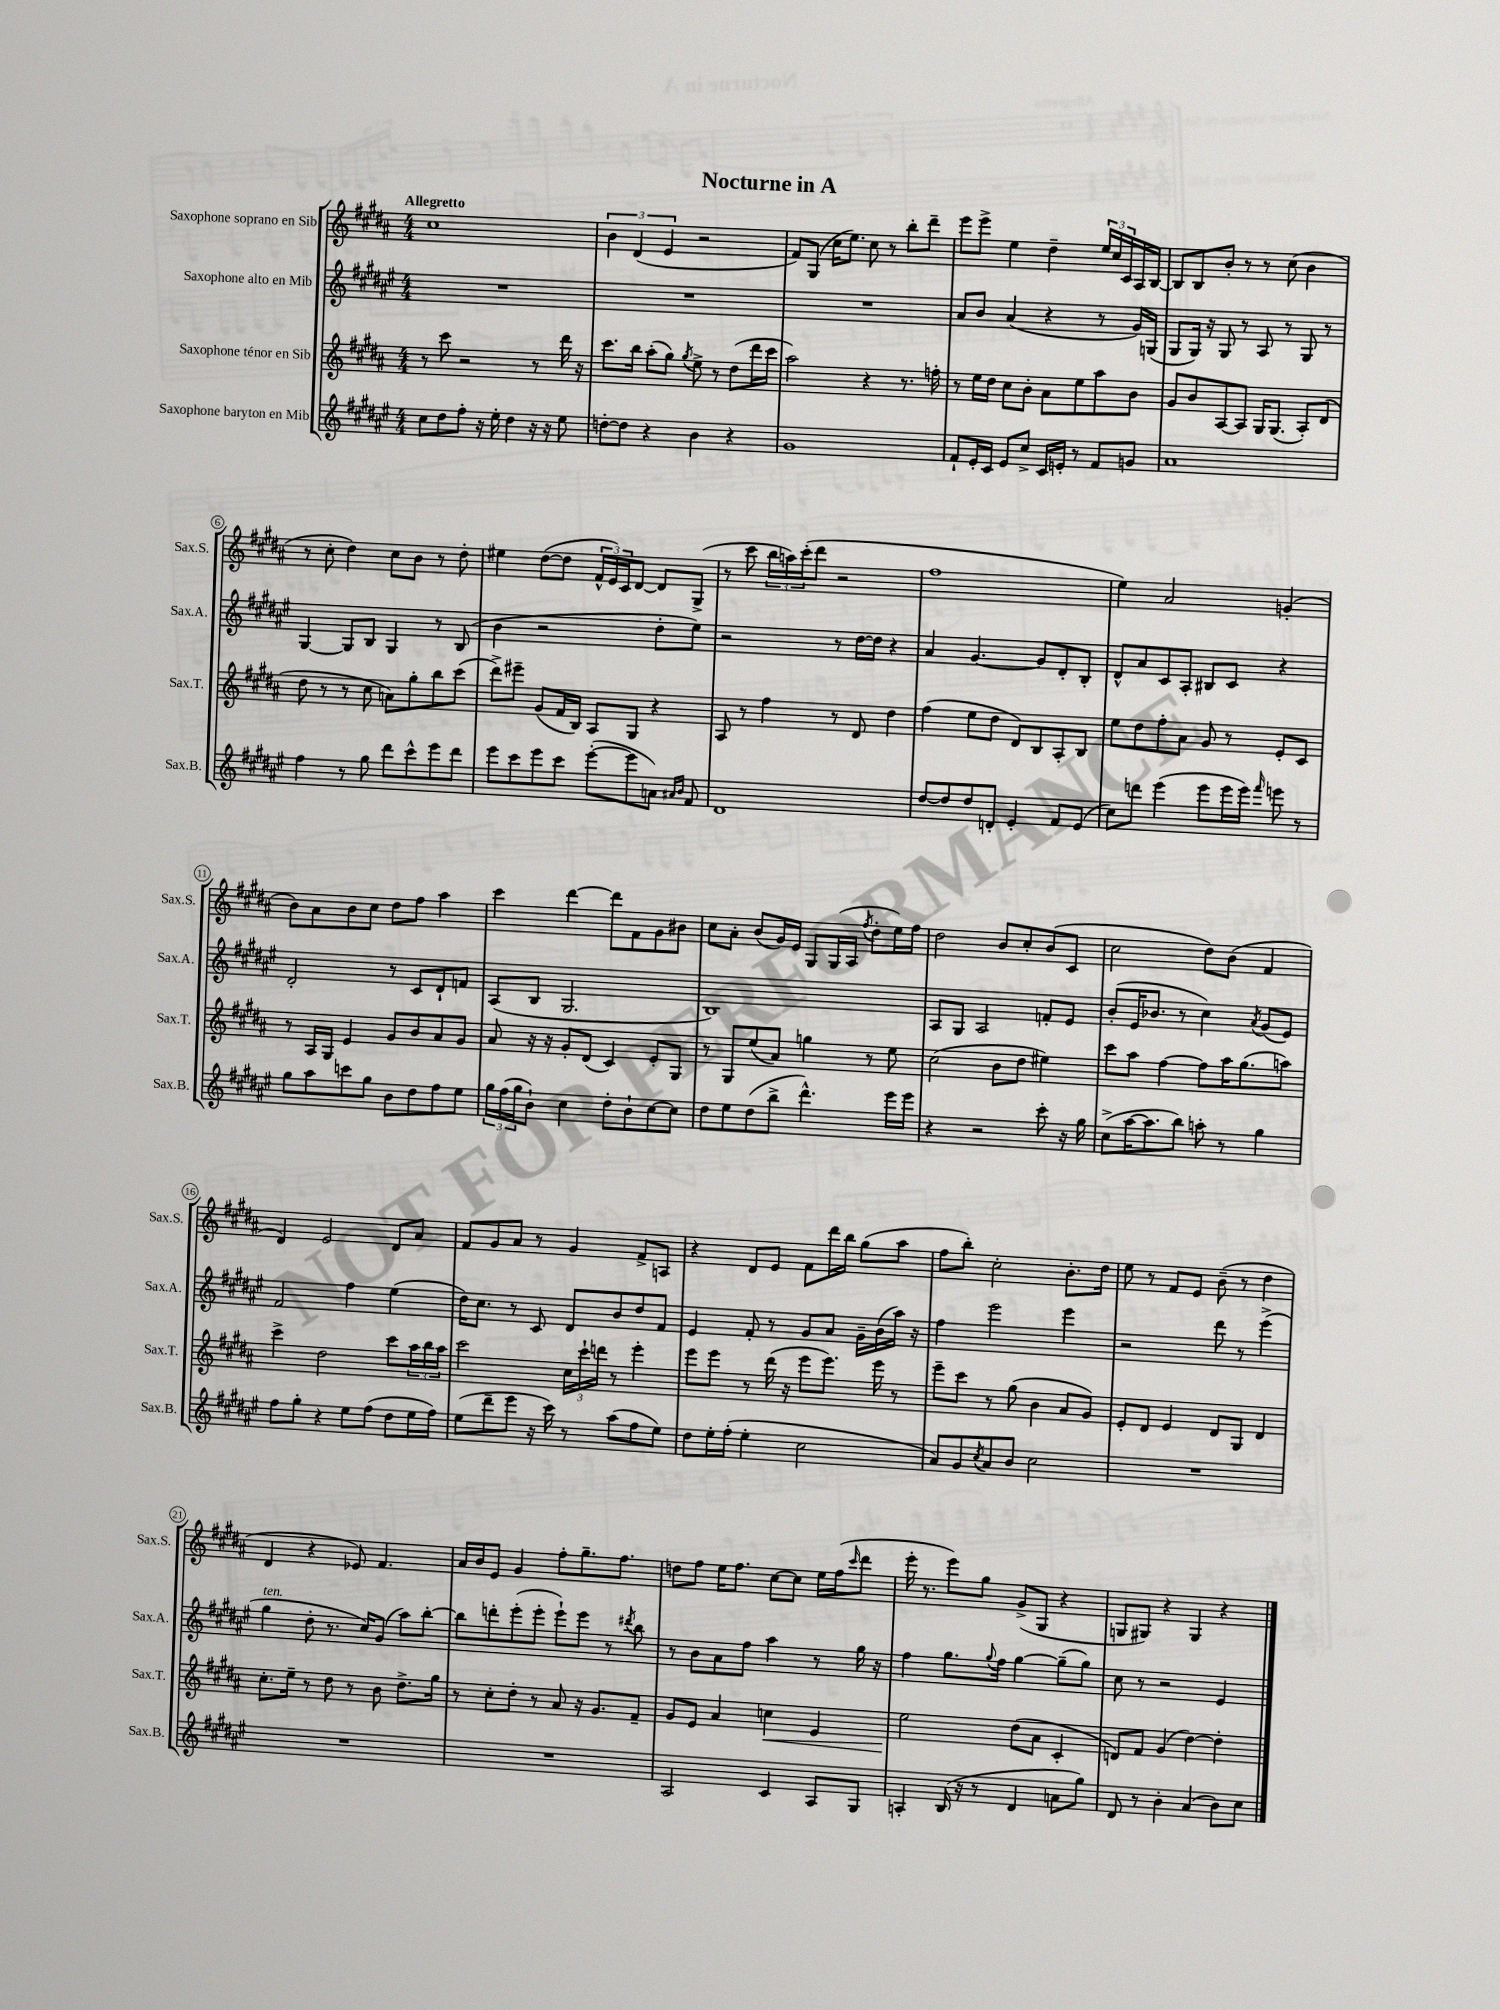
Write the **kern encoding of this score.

**kern	**kern	**dynam	**kern	**kern
*part4	*part3	*part3	*part2	*part1
*staff4	*staff3	*staff3	*staff2	*staff1
*I"Saxophone baryton en Mib	*I"Saxophone ténor en Sib	*	*I"Saxophone alto en Mib	*I"Saxophone soprano en Sib
*I'Sax.B.	*I'Sax.T.	*	*I'Sax.A.	*I'Sax.S.
*clefG2	*clefG2	*	*clefG2	*clefG2
*k[f#c#g#d#a#e#]	*k[f#c#g#d#a#]	*	*k[f#c#g#d#a#e#]	*k[f#c#g#d#a#]
*M4/4	*M4/4	*	*M4/4	*M4/4
=1	=1	=1	=1	=1
!	!	!	!	!LO:TX:a:B:t=Allegretto
8cc#\L	8r	.	1r	1cc#
8dd#\	8ccc#\	.	.	.
8ff#'\J	2r	.	.	.
16r	.	.	.	.
16ee#'\	.	.	.	.
4dd#\	.	.	.	.
16r	8r	.	.	.
16r	.	.	.	.
8ee#\	16ddd#\	.	.	.
.	16r	.	.	.
=2	=2	=2	=2	=2
[8ddn'\L	8.ccc#\L	.	1r	6b\
8dd\J]	.	.	.	.
.	.	.	.	(6d#/
.	16bb\Jk	.	.	.
4r	(8aa#'\L	.	.	.
.	.	.	.	6e/
.	8gg#\J)	.	.	.
.	8qgg#/	.	.	.
4b\	8ee^\	.	.	2r
.	8r	.	.	.
4r	(8dd#\L	.	.	.
.	16ddd#\L	.	.	.
.	16ccc#\JJ	.	.	.
=3	=3	=3	=3	=3
1g#	2aa#\)	.	1r	8f#/L)
.	.	.	.	(8G#/J
.	.	.	.	16cc#\KL
.	.	.	.	8.ee\J)
.	4r	.	.	8cc#\
.	.	.	.	8r
.	8.r	.	.	8bb'\L
.	.	.	.	8ddd#~\J
.	16ffn'\	.	.	.
=4	=4	=4	=4	=4
8f#`/L	8r	.	8a#/L	8eee\L
16e#'/L	16ee\LL	.	8b/J	8eee^\J
16c#/JJ	16dd#\JJ	.	.	.
8e#/L	8cc#\L	.	(4a#/	4ee\
8cc#^/J	8b'\J	.	.	.
16c#/LL	8a#\L	.	4r	4dd#~\
16en'/JJ	.	.	.	.
8r	8ee\	.	.	.
8f#/L	8aa#\	.	8r	24ee/LL
.	.	.	.	24cc#/
.	.	.	.	24c#/
8gn/J	8b\J	.	16g#/LL)	16A#/
.	.	.	(16Gn/JJ	[16B/JJ
=5	=5	=5	=5	=5
1a#	8g#/L	.	8G#/L	8B/L]
.	8b/	.	16G#/Jk)	8B/
.	.	.	16r	.
.	[8A#/	.	8G#/	8b'/J
.	8A#/J]	.	8r	8r
.	16G#/KL	.	8A#/	8r
.	(8.G#/J	.	.	.
.	.	.	8r	(8cc#\
.	8A#'/L)	.	8G#/	4b\
.	(8d#/J	.	8r	.
!!LO:LB:g=z
=6	=6	=6	=6	=6
4ff#\	8dd#\	.	[4G#/	8r
.	8r	.	.	8cc#'\
8r	8r	.	8G#/L]	4dd#\)
8gg#\	8cc#\	.	8B/J	.
8ddd#\L	8an\L)	.	4G#/	8cc#\L
8ccc#^^\	8gg#'\	.	.	8b\J
8eee#\	8bb\	.	8r	8r
8ddd#\J	(8ccc#\J	.	(8B/	8dd#'\
=7	=7	=7	=7	=7
8eee#\L	8ddd#^\L)	.	4b\	4ee#X\
8ccc#\	8eee#X~\J	.	.	.
8eee#\	(8g#/L	.	2r	([8dd#\L
8ccc#\J	16f#/L	.	.	8dd#\J]
.	16B/JJ)	.	.	.
([8eee#'\L	8A#/L	.	.	24f#^^/LL
.	.	.	.	24e/)
.	.	.	.	24c#/J
8eee#\]	8G#/J	.	.	[8d#/J
8an\J)	4r	.	8dd#'\L	8d#/L]
16qqa#X/LL	.	.	.	.
16qqb/JJ	.	.	.	.
8f#/	.	.	8ee#\J)	(8G#^/J
=8	=8	=8	=8	=8
1d#	8A#/	.	2r	8r
.	8r	.	.	8ccc#\
.	4ff#\	.	.	24bb\LL
.	.	.	.	24aan\)
.	.	.	.	(24ccc#'\J
.	.	.	.	8ddd#\J
.	8r	.	8r	2r
.	8d#/	.	[16dd#\LL	.
.	.	.	16dd#\JJ]	.
.	4dd#\	.	4r	.
=9	=9	=9	=9	=9
[8dd#/L	(4ff#\	.	4a#/	1ff#
8dd#/]	.	.	.	.
8dd#/	8ee\L	.	[4.g#/	.
8dn'/J	8dd#\J	.	.	.
4e#'/	8d#/L)	.	.	.
.	8B/	.	8g#/L]	.
8f#/L	8A#'/	.	8d#'/	.
(8e#/J	8B/J	.	8B'/J	.
=10	=10	=10	=10	=10
8cc#\L)	8ee\L	.	8d#^^/L	4ee\)
8dddn\J	8dd#\	.	8a#/	.
(4eee#\	8ff#'\	.	8c#/	2a#/
.	8a#\J	.	8A#'/J	.
8eee#\L	8g#/	.	8B#X/L	.
16eee#\L	8r	.	8c#/J	.
16eee#\JJ)	.	.	.	.
16qqfff#/	.	.	.	.
8eeen\	8e'/L	.	4r	(4gn'/
8r	8c#/J	.	.	.
!!LO:LB:g=z
=11	=11	=11	=11	=11
8gg#\L	8r	.	2d#'/	8b\L)
8aa#\	16A#/LL	.	.	8a#\
.	16G#/JJ	.	.	.
8cccn\	4e/	.	.	8b\
8gg#\J	.	.	.	8cc#\J
8b\L	8g#/L	.	8r	8dd#\L
8dd#\	8b/	.	8c#/L	8ff#\J
8ff#\	8a#/	.	8d#`/	4aa#\
8ee#\J	8g#/J	.	8fn/J	.
=12	=12	=12	=12	=12
24gg#\LL	8a#/	.	(8A#/L	4ccc#\
(24ff#\	.	.	.	.
24gg#\J	.	.	.	.
8b`\J)	16r	.	8B/J	.
.	16r	.	.	.
4cc#\	8g#'/L	.	2.G#/	[4ddd#\
.	(8d#/J	.	.	.
8dd#'\L	4c#/)	.	.	8ddd#\L]
8b`\	.	.	.	8f#\
[8cc#\	8e'/L	.	.	8g#\
8cc#\J]	8G#/J	.	.	8b#X\J
=13	=13	=13	=13	=13
8dd#\L	8r	.	1B)	8cc#\L
8ee#\	8G#/L	.	.	8a#'\J
(8dd#\	(8ee/	.	.	(8b/L
8bb^\J	8a#/J)	.	.	16g#/L)
.	.	.	.	16e/JJ
4.ddd#^^\)	4ggn\	.	.	8G#/L
.	.	.	.	(16G#/L
.	.	.	.	16A#/JJ
.	.	.	.	8qff#/
.	8r	.	.	8dd#'\L
16eee#\LL	8ee\	.	.	16ee\L)
16eee#\JJ	.	.	.	16ff#\JJ
=14	=14	=14	=14	=14
4r	(2cc#\	.	8A#/L	2dd#\
.	.	.	8G#/J	.
2r	.	.	2A#/	.
.	8b\L	.	.	8b/L
.	8dd#\J	.	.	8cc#'/
8ccc#'\	4ee#X\)	.	8fn'/L	(8b/
16r	.	.	8e#/J	8c#/J
16gg#\	.	.	.	.
=15	=15	=15	=15	=15
(8cc#^\L	8ccc#\L	.	(8b'/L	2cc#\
[16aa#\K	8aa#\J	.	16e#/K	.
8.aa#\]	.	.	8.b-X/J	.
.	[4ff#\	.	.	.
8bb\J)	.	.	8r	.
8aan'\	8ff#\L]	.	4cc#\)	8dd#\L)
8r	16aa#\K	.	.	(8b\J
.	(8.gg#\	.	.	.
.	.	.	8qa#/	.
4gg#\	.	.	(8g#/L	4f#/
.	8aan\J)	.	8e#/J)	.
!!LO:LB:g=z
=16	=16	=16	=16	=16
8ff#\L	4ccc#^\	.	2f#/	4d#/)
8gg#'\J	.	.	.	.
4r	2dd#\	.	.	2e/
8ee#\L	.	.	4ff#\	.
(8ff#\J	.	.	.	.
8dd#\L	8ccc#\L	.	(4ee#\	8d#/L
16ee#\L	24aa#\L	.	.	8a#/J
.	24bb\	.	.	.
16ff#\JJ)	.	.	.	.
.	24aa#\JJ	.	.	.
=17	=17	=17	=17	=17
(8ee#\L	2ccc#\	.	16dd#\KL)	8f#/L
.	.	.	8.cc#\J	.
8ddd#~\	.	.	.	8g#/
8eee#\J	.	.	8r	8a#/J
16r	.	.	8c#/	8r
16ccc#\)	.	.	.	.
8r	24cc#\LL	.	8d#/L	4g#/
.	24ccc#`\	.	.	.
.	24dddn\JJ	.	.	.
(8aa#\L	8r	.	8b/	.
8ff#\	4eee'\	.	8dd#/	8f#^/L
8ee#\J)	.	.	8f#/J	8An/J
=18	=18	=18	=18	=18
8dd#\L	8eee\L	.	4e#/	4r
16ee#'\L	8eee\J	.	.	.
(16ff#'\JJ	.	.	.	.
4ee#'\	8r	.	8f#'/	8d#/L
.	(16ddd#\	.	8r	8e/J
.	16r	.	.	.
2cc#\	8eee\L	.	8g#/L	8f#\L
.	8.eee\J)	.	8a#/J	16ddd#\L
.	.	.	.	16bb\JJ
.	.	.	16g#~\LL	(8gg#\L
.	16eee\	.	(16b\	.
.	8r	.	16aa#\JJ)	8aa#\J
.	.	.	16r	.
=19	=19	=19	=19	=19
8a#/L)	8eee~\L	.	4ff#\	8ff#\L
8g#/	8ccc#\J	.	.	8bb'\J)
8qcc#/	.	.	.	.
8a#/	8r	.	2eee#\	2cc#'\
8b/J	(8gg#\	.	.	.
2cc#\	4b\	.	.	.
.	8a#/L	.	4eee#\	8.b'\L
.	8g#/J)	.	.	.
.	.	.	.	16dd#\Jk
=20	=20	=20	=20	=20
1r	8e'/L	.	2r	8ee\
.	8d#/J	.	.	8r
.	4e/	.	.	8f#/L
.	.	.	.	8e/J
.	8d#/L	.	8ddd#\	(8b~\
.	8G#/J	.	8r	8r
.	4d#/	.	(4eee#^\	4dd#\
!!LO:LB:g=z
=21	=21	=21	=21	=21
!	!	!	!LO:TX:a:i:t=ten.	!
1r	8.cc#'\L	.	4gg#\	4d#/
.	16ee~\Jk	.	.	.
.	8r	.	8dd#'\	4r
.	8dd#\	.	8.r	.
.	8r	.	.	8e-X/)
.	.	.	16cc#/KL)	.
.	8b\	.	(8g#/J	4.f#/
.	8.dd#^\L	.	8aa#\L)	.
.	.	.	[8bb'\J	.
.	16gg#\Jk	.	.	.
=22	=22	=22	=22	=22
1r	8r	.	8bb\L]	16a#/LL
.	.	.	.	16b/J
.	8cc#'\L	.	8dddn'\	8e/J
.	8dd#'\J	.	(8eee#'\	4g#/
.	8r	.	8eee#'\J	.
.	8a#/	.	8eee#`\L)	8ff#'\L
.	16r	.	8eee#\J	8.gg#~\
.	8.g#/L	.	.	.
.	.	.	8r	.
.	.	.	.	8.ff#\J
.	.	.	8qddd#X/	.
.	8f#~/J	.	8bb\	.
=23	=23	=23	=23	=23
2A#/	8g#/L	.	8r	8ddn\L
.	8e/J	.	8b\L	8ff#\J
.	4a#/	.	8a#\	16ee\KL
.	.	.	.	8.ff#\J
.	.	.	8ff#\J	.
!	!	!LO:HP:b	!	!
4c#/	4ccn\	<	4aa#\	[8cc#\L
.	.	.	.	8cc#\J]
8A#/L	4e/	.	8r	16ee\LL
.	.	.	.	(16ff#\J
.	.	.	.	16qqccc#/
8G#/J	.	.	16gg#\	8ddd#\J
.	.	.	16r	.
=24	=24	=24	=24	=24
4An'/	2ee\	.	4ff#\	16eee'\
.	.	.	.	8.r
(16B/	.	.	8.gg#\L	8eee\L)
16r	.	.	.	.
8r	.	.	.	8gg#\J
.	.	.	8qqgg#/	.
.	.	.	16ff#\Jk	.
4d#/	(8dd#\L	[	[4gg#\	(8g#^/L
.	8a#\J	.	.	8G#/J
8an\L	4c#'/	.	(8gg#~\L]	4r
8gg#\J)	.	.	8gg#\J)	.
=25	=25	=25	=25	=25
8d#/	8dn/L)	.	8cc#\	8Gn/L
8r	8f#/J	.	8r	8G#X/J)
4b'\	(4g#/	.	2r	4r
(4a#/	[4dd#\)	.	.	4G#/
8b\L)	4dd#'\]	.	4e#/	4r
8cc#\J	.	.	.	.
==	==	==	==	==
*-	*-	*-	*-	*-
